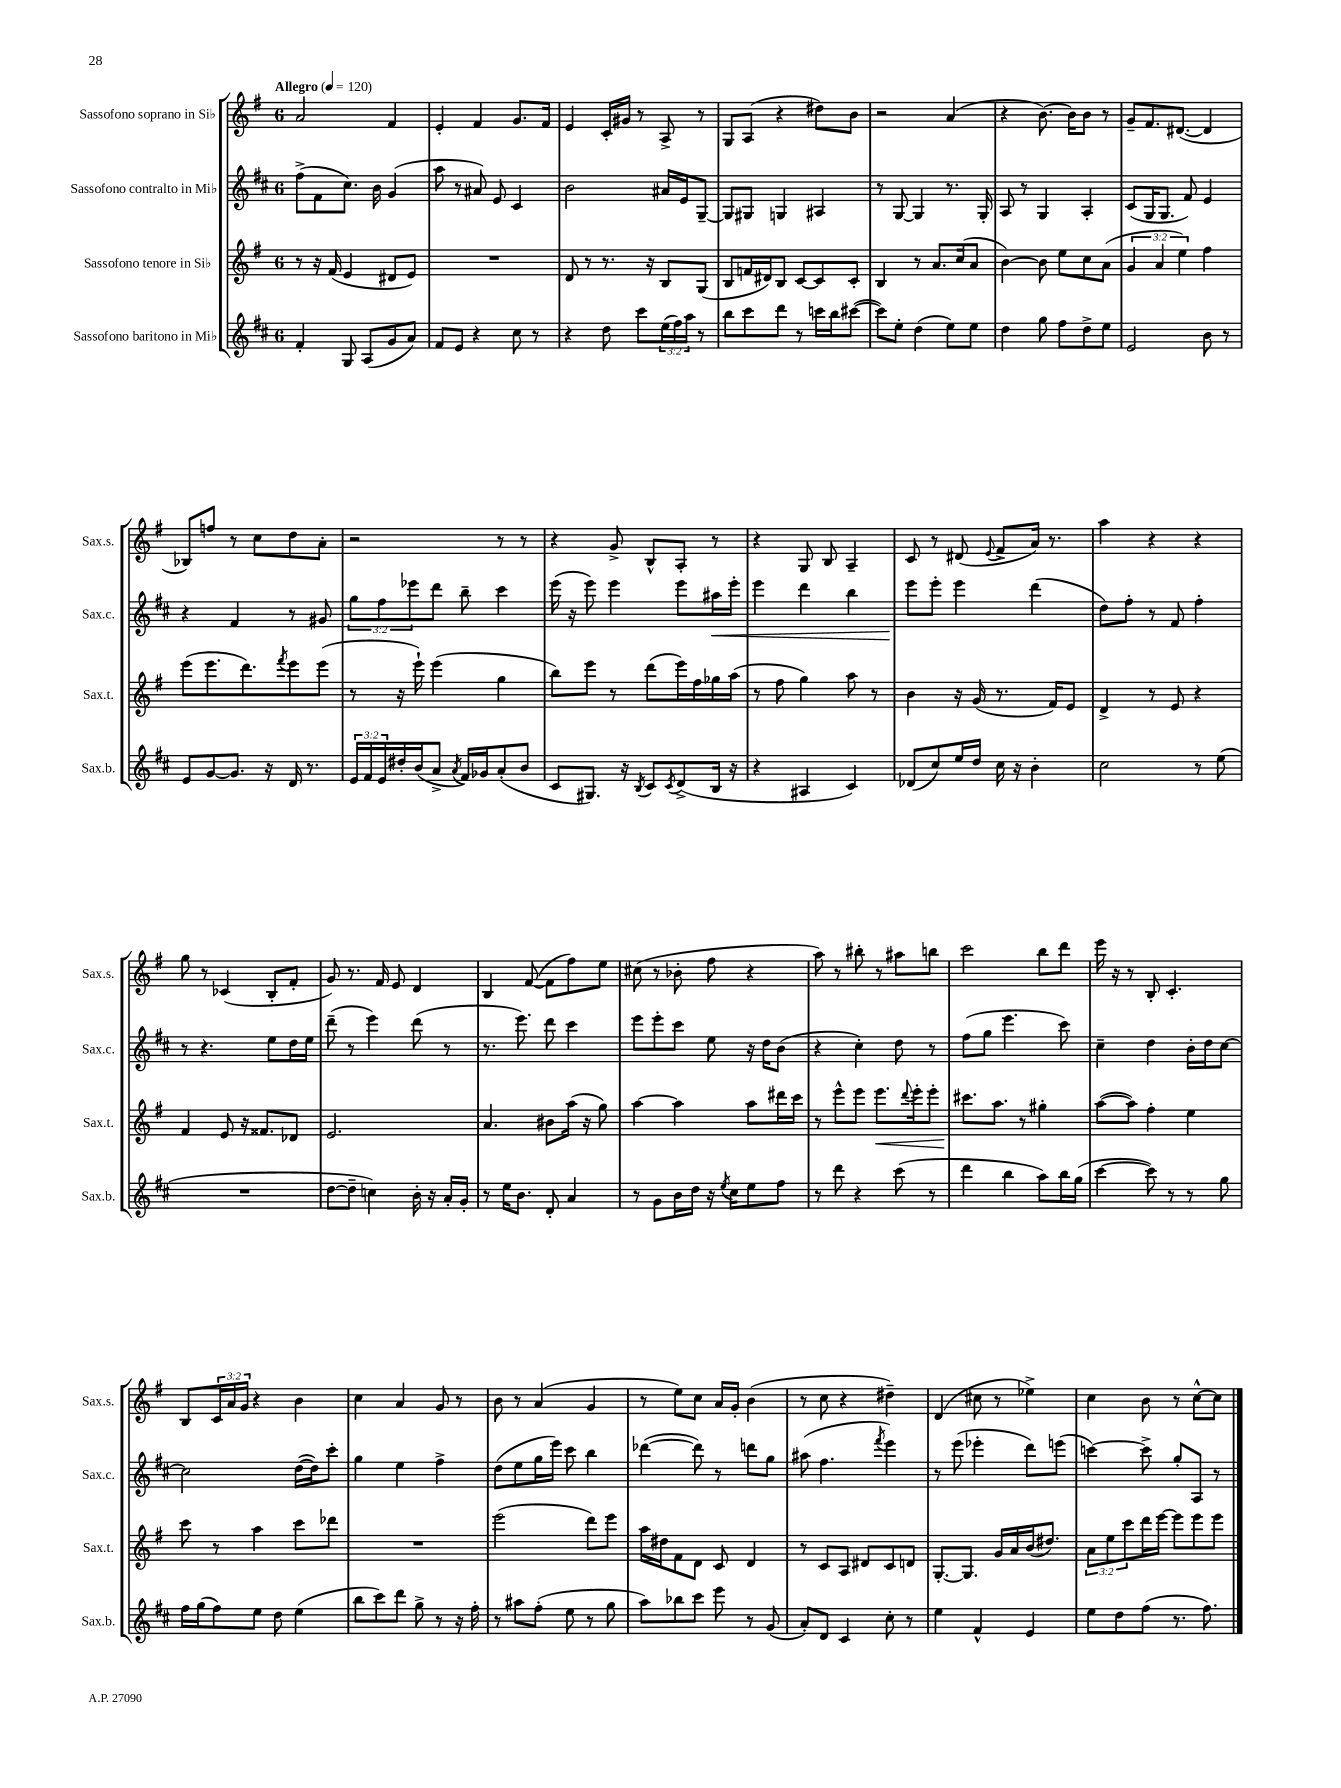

**kern	**kern	**kern	**kern
*staff4	*staff3	*staff2	*staff1
*clefG2	*clefG2	*clefG2	*clefG2
*k[f#c#]	*k[f#]	*k[f#c#]	*k[f#]
*M6/8	*M6/8	*M6/8	*M6/8
*MM120	*MM120	*MM120	*MM120
4f#'	8r	(8ff#^	2a
.	16r	8f#	.
.	(16f#	.	.
8G	4e	8.cc#)	.
(8A	.	.	.
.	.	16b	.
8g	8d#	(4g	4f#
8a)	8e)	.	.
=	=	=	=
8f#	2.r	8aa	4e'
8e	.	8r	.
4r	.	8a#)	4f#
.	.	8e	.
8cc#	.	4c#	8.g
8r	.	.	.
.	.	.	16f#
=	=	=	=
4r	8d	2b	4e
.	8r	.	.
8dd	8.r	.	16c'
.	.	.	16g#
8ccc#	.	.	8r
.	16r	.	.
(24ee	8B	16a#	8A^
24ff#)	.	.	.
.	.	16e	.
24aa	.	.	.
8r	(8G	[8G~	8r
=	=	=	=
8bb	8B	8G]	8G
8ccc#	16f	8G#	(8A
.	16d#)	.	.
8ddd	8B	4G	4r
8r	[8c	.	.
16ccc	8c]	4A#	8dd#)
16bb	.	.	.
([8ccc#	8c'	.	8b
=	=	=	=
8ccc#])	4B	8r	2r
8ee'	.	[8G	.
(4dd	8r	4G]	.
.	8.a	.	.
8ee)	.	8.r	(4a
.	(16cc	.	.
8ee	8a	.	.
.	.	16G'	.
=	=	=	=
4dd	[4b)	8A	4r
.	.	8r	.
8gg	8b]	4G	[8.b)
8ff#	8ee	.	.
.	.	.	16b]
8dd^	8cc	4A'	8b
8ee	(8a	.	8r
=	=	=	=
2e	6g	(8c#	8g~
.	.	16G	8.f#
.	6a	.	.
.	.	8.G	.
.	.	.	([8.d#
.	6ee)	.	.
.	.	8f#)	.
8b	4ff#	4e	4d#]
8r	.	.	.
=	=	=	=
8e	(8eee	4r	8B-)
[8g	8.eee	.	8ff
8.g]	.	4f#	8r
.	8.ddd)	.	.
.	.	.	8cc
16r	.	.	.
.	8qfff#	.	.
16d	8eee	8r	8dd
8.r	.	.	.
.	(8eee	8g#	8a'
=	=	=	=
24e	8r	12gg	2r
24f#	.	.	.
24e	.	12ff#	.
16dd#'	16r	.	.
.	.	12eee-	.
(16b	16eee`)	.	.
8a^	(4eee	8ddd	.
8qa	.	.	.
16f#)	.	8bb~	.
16g-	.	.	.
(8a'	4gg	4ccc#	8r
8b	.	.	8r
=	=	=	=
8c#	8bb)	(16eee	4r
.	.	16r	.
8.G#)	8eee	8eee)	.
.	8r	4eee	8g^
16r	.	.	.
8qB	.	.	.
8c#	(8ddd	.	8B^^
8qc#	.	.	.
(8d^	16eee)	8eee	8A'
.	16ff#	.	.
16B	16gg-	16aa#	8r
16r	(16aa	16eee'	.
=	=	=	=
4r	8r	4eee	4r
.	8ff#	.	.
4A#	4gg)	4ddd	8G
.	.	.	8B
4c#)	8aa	4bb	4A~
.	8r	.	.
=	=	=	=
(8d-	4b	8eee	8c
8cc#)	.	8eee'	8r
16ee	16r	4eee	(8d#
16dd	(16g	.	.
.	.	.	8qqe
16cc#	8.r	.	8f#^
16r	.	.	.
4b'	.	(4ddd	16a)
.	16f#)	.	8.r
.	8e	.	.
=	=	=	=
2cc#	4d^	8dd)	4aa
.	.	8ff#'	.
.	8r	8r	4r
.	8e	8f#	.
8r	4r	4ff#'	4r
(8ee	.	.	.
=	=	=	=
2.r	4f#	8r	8gg
.	.	4.r	8r
.	8e	.	(4c-
.	16r	.	.
.	8.f##	.	.
.	.	8ee	8B'
.	8d-	16dd	8f#'
.	.	16ee	.
=	=	=	=
[8dd	2.e	(8ddd~	8g)
8dd~]	.	8r	8.r
4cc)	.	4eee)	.
.	.	.	16f#
.	.	.	8e
16b'	.	(8ddd	4d
16r	.	.	.
16a'	.	8r	.
16g'	.	.	.
=	=	=	=
8r	4.a	8.r	4B
16ee	.	.	.
8.b	.	8.eee)	.
.	.	.	([8f#
8d'	8b#	8ddd	8f#]
4a	(16aa	4ccc#	8ff#)
.	16r	.	.
.	8gg)	.	8ee
=	=	=	=
8r	[4aa	8eee	(8cc#
8g	.	8eee'	8r
16b	4aa]	8ccc#	8b-'
16dd	.	.	.
16r	.	8ee	8ff#
8qee	.	.	.
16cc#	.	.	.
8ee	8aa	16r	4r
.	.	16dd	.
8ff#	16ddd#	(8b	.
.	16ccc	.	.
=	=	=	=
8r	8r	4r	8aa)
8ddd	8eee^^	.	8r
4r	8eee	4cc#')	8bb#'
.	8.eee	.	8r
(8ccc#	.	8dd	8aa#
.	8qqddd	.	.
.	16eee'	.	.
8r	8eee'	8r	8bb
=	=	=	=
4ddd	8.ccc#	(8ff#	2ccc
.	.	8gg	.
.	8.aa	.	.
4bb	.	4.eee	.
.	8r	.	.
8aa)	4gg#'	.	8bb
16bb	.	8ccc#)	8ddd
(16gg	.	.	.
=	=	=	=
[4ccc#	([8aa	4cc#~	16eee
.	.	.	16r
.	8aa])	.	8r
8ccc#])	4ff#'	4dd	8B'
8r	.	.	4.c'
8r	4ee	16b'	.
.	.	16dd	.
8gg	.	[8cc#	.
=	=	=	=
16ff#	8ccc	2cc#]	8B
(16gg	.	.	.
8ff#)	8r	.	24c
.	.	.	24a
.	.	.	24g
8ee	4aa	.	4r
8dd	.	.	.
(4ee	8ccc	([16dd	4b
.	.	16dd])	.
.	8ddd-	8ccc#'	.
=	=	=	=
8bb	2.r	4gg	4cc
8ccc#)	.	.	.
8ddd	.	4ee	4a
8gg^	.	.	.
8r	.	4ff#^	8g
16r	.	.	8r
16ff#'	.	.	.
=	=	=	=
8r	(2eee	(8dd	8b
8aa#	.	8ee	8r
(8ff#'	.	16gg	(4a
.	.	16eee)	.
8ee	.	8ccc#	.
8r	8ddd)	4bb	4g
8gg	8eee	.	.
=	=	=	=
8aa)	16aa	([4ddd-	8r
.	16dd#	.	.
8bb-	8f#	.	8ee)
8ccc#	8d	8ddd-])	8cc
8eee	8c	8r	16a
.	.	.	16g'
8r	4d	8ddd	(4b
(8g	.	8gg	.
=	=	=	=
8a')	8r	(8aa#	8r
8d	8c	4.ff#	8cc
4c#	8A	.	4r
.	8d#	.	.
.	.	8qfff#	.
8cc#'	8c	4eee)	4dd#~)
8r	8d	.	.
=	=	=	=
4ee	[8.G'	8r	(4d
.	.	(8eee	.
.	8.G]	.	.
4f#^^	.	4eee-'	8cc#
.	16g	.	8r
.	16a	.	.
4e	(16b	8ddd)	4ee-^)
.	8.dd#)	.	.
.	.	(8eee	.
=	=	=	=
8ee	12a	[4ccc)	4cc
.	12ee	.	.
8dd	.	.	.
.	12ccc	.	.
(8ff#	16ddd	8ccc^]	8b
.	[16eee	.	.
8.r	8eee]	8gg'	8r
.	8eee	8A	[8cc^^
8.ff#)	.	.	.
.	8eee	8r	8cc]
==	==	==	==
*-	*-	*-	*-
